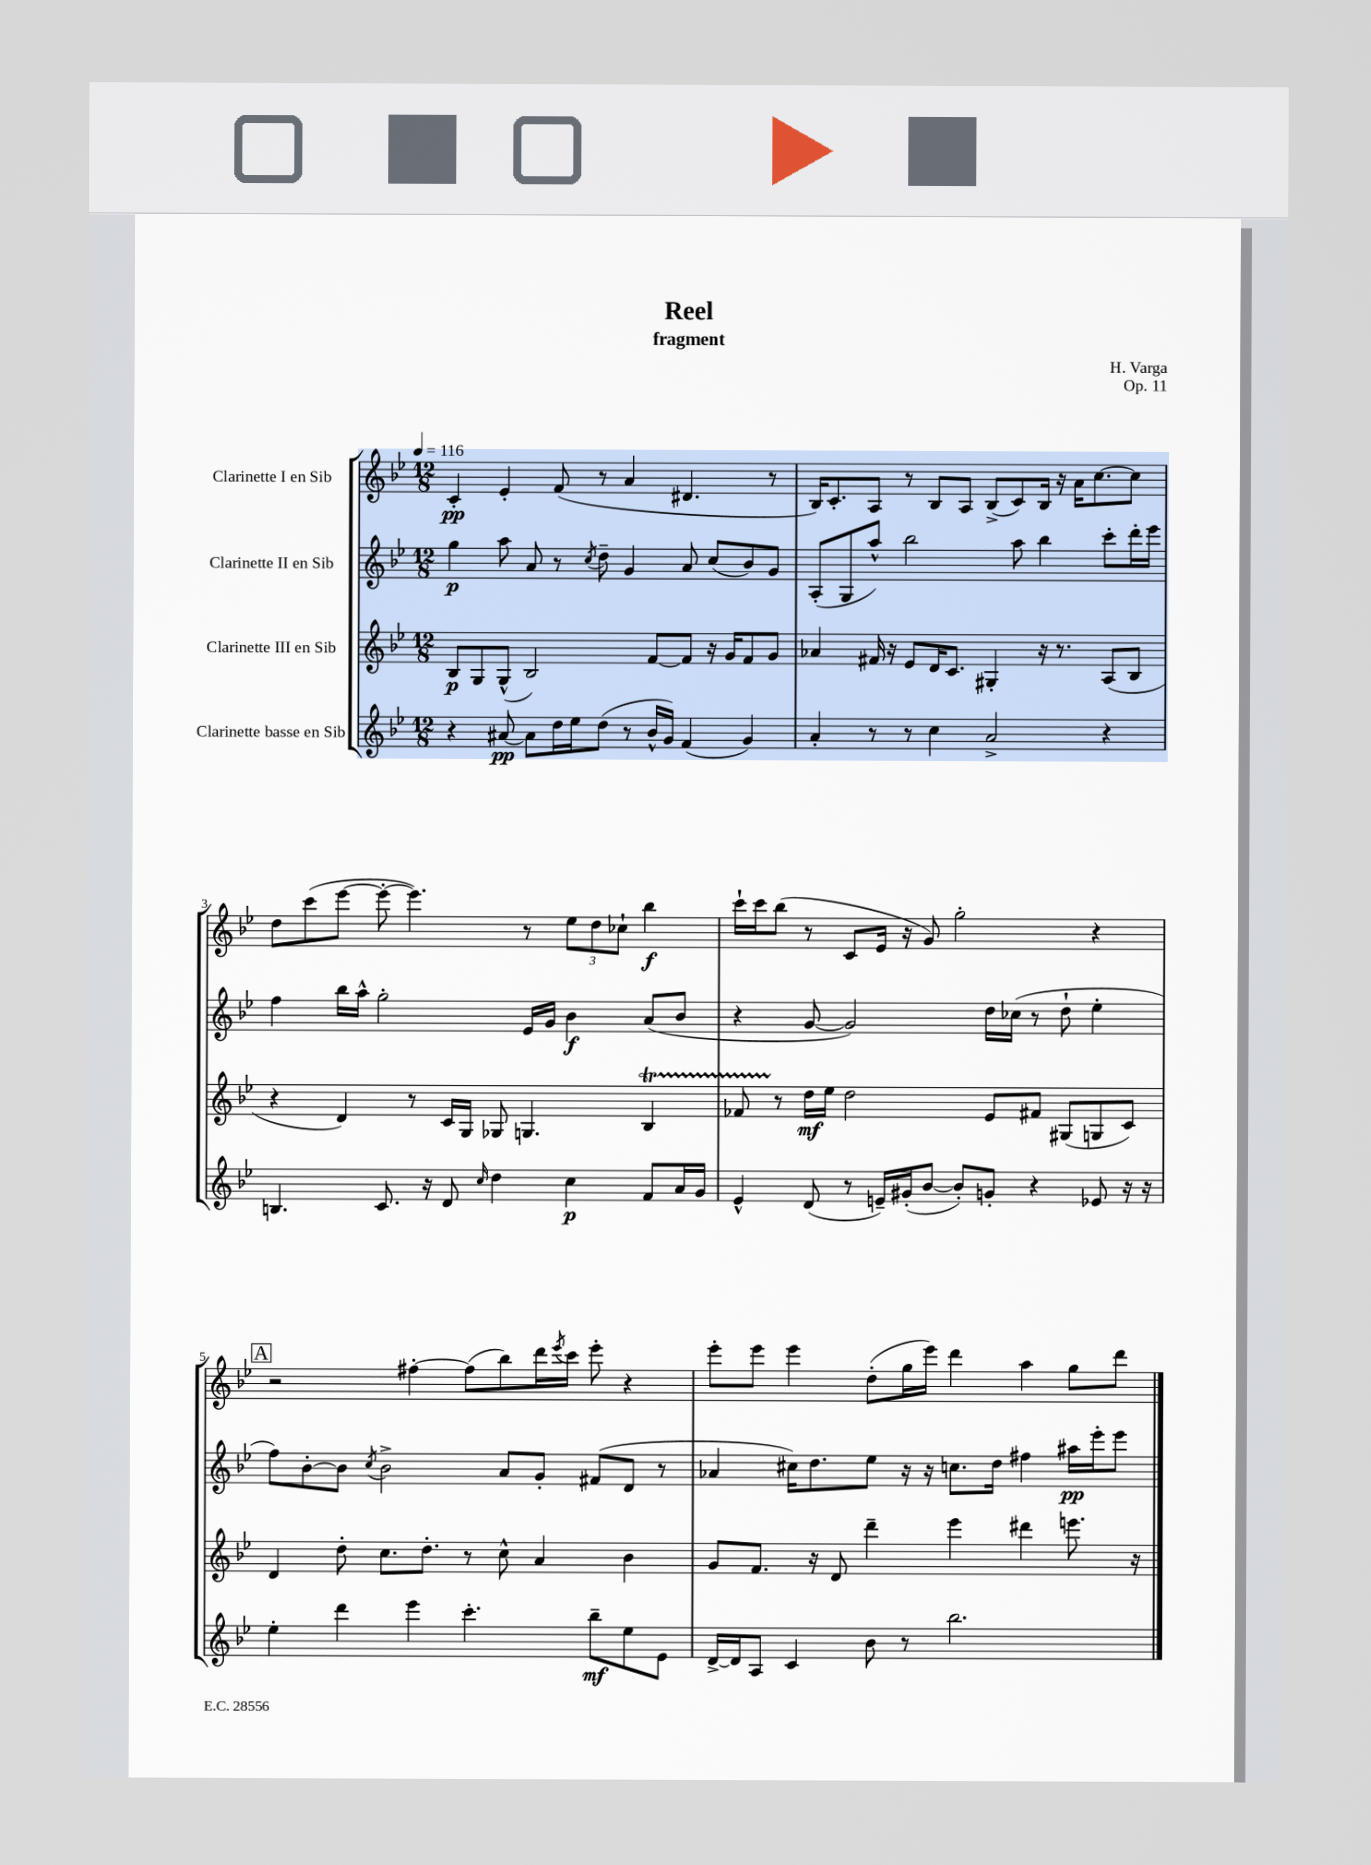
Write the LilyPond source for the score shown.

\header { title = "Reel" composer = "H. Varga" subtitle = "fragment" opus = "Op. 11" }
<<
\new StaffGroup <<
\new Staff = "s0" \with { instrumentName = "Clarinette I en Sib" } {
    \clef treble \key bes \major \numericTimeSignature \time 12/8 \tempo 4 = 116
    c'4-.\pp ees'4-. f'8( r8 a'4 dis'4. r8 |
    bes16) c'8.-. a8 r8 bes8 a8 bes8->( c'8) bes16 r16 a'16 c''8.~ c''8 |
    d''8 c'''8( ees'''8~ ees'''8~-. ees'''4.) r8 \tuplet 3/2 { ees''8 d''8 ces''8-! } bes''4\f |
    c'''16-! c'''16 bes''8( r8 c'8 ees'16 r16 g'8) g''2-. r4 |
    \mark \markup { \box "A" } r2 fis''4~-. fis''8( bes''8) d'''16 \acciaccatura { ees'''8 } c'''16 ees'''8-. r4 |
    ees'''8-. ees'''8 ees'''4 d''8-.( g''16 ees'''16) d'''4 a''4 g''8 d'''8 \bar "|." |
}
\new Staff = "s1" \with { instrumentName = "Clarinette II en Sib" } {
    \clef treble \key bes \major \numericTimeSignature \time 12/8
    g''4\p a''8 a'8 r8 \acciaccatura { c''8 } d''8-- g'4 a'8 c''8( bes'8) g'8 |
    a8-.( g8 a''8-^) bes''2 a''8 bes''4 c'''8-. d'''16-. ees'''16 |
    f''4 bes''16 a''16-^ g''2-. ees'16 g'16 bes'4\f a'8( bes'8 |
    r4 g'8~ g'2) d''16 ces''16( r8 d''8-! ees''4-. |
    \mark \markup { \box "A" } f''8) bes'8~-. bes'8 \acciaccatura { c''8 } bes'2-> a'8 g'8-. fis'8( d'8 r8 |
    aes'4 cis''16) d''8. ees''8 r16 r16 c''8. d''16 fis''4 ais''16\pp ees'''16-. ees'''8 \bar "|." |
}
\new Staff = "s2" \with { instrumentName = "Clarinette III en Sib" } {
    \clef treble \key bes \major \numericTimeSignature \time 12/8
    bes8\p g8 g8-^( bes2) f'8~ f'8 r16 g'16 f'8 g'8 |
    aes'4 fis'16 r16 ees'8 d'16 c'8. gis4-. r16 r8. a8( bes8 |
    r4 d'4) r8 c'16 g16 ges8 g4. bes4\startTrillSpan |
    fes'8 r8\stopTrillSpan d''16\mf ees''16 d''2 ees'8 fis'8 gis8( g8 c'8) |
    \mark \markup { \box "A" } d'4 d''8-. c''8. d''8.-. r8 c''8-^ a'4 bes'4 |
    g'8 f'8. r16 d'8 d'''4-- ees'''4 dis'''4 e'''8. r16 \bar "|." |
}
\new Staff = "s3" \with { instrumentName = "Clarinette basse en Sib" } {
    \clef treble \key bes \major \numericTimeSignature \time 12/8
    r4 ais'8~\pp ais'8 d''16 ees''16 d''8( r8 bes'16-^ g'16) f'4( g'4) |
    a'4-. r8 r8 c''4 a'2-> r4 |
    b4. c'8. r16 d'8 \grace { c''16 } d''4 c''4\p f'8 a'16 g'16 |
    ees'4-^ d'8( r8 e'16--) gis'16-.( bes'8~ bes'8-.) g'8-. r4 ees'8 r16 r16 |
    \mark \markup { \box "A" } ees''4-. d'''4 ees'''4 c'''4.-. bes''8--\mf ees''8 ees'8 |
    d'16~-> d'16 a8 c'4 bes'8 r8 bes''2. \bar "|." |
}
>>
>>
